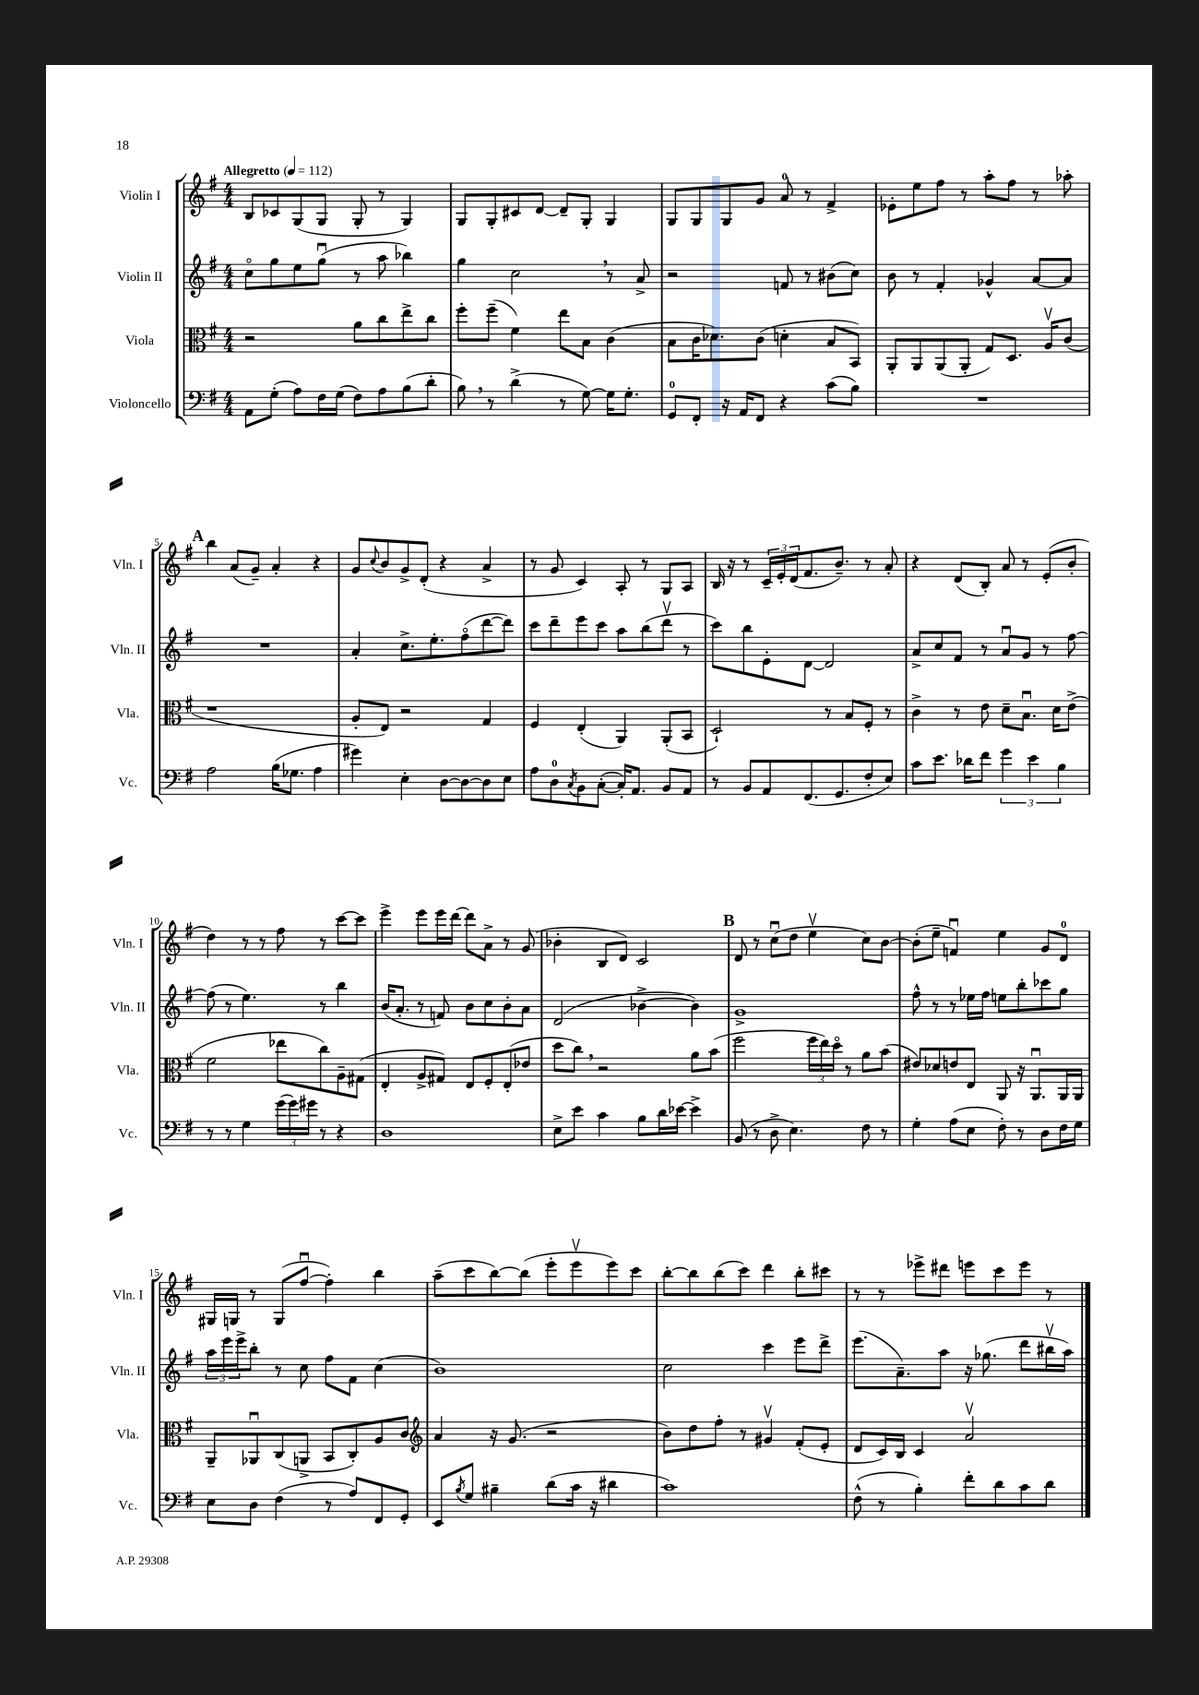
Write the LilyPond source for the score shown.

<<
\new StaffGroup <<
\new Staff = "s0" \with { instrumentName = "Violin I" shortInstrumentName = "Vln. I" } {
    \clef treble \key g \major \numericTimeSignature \time 4/4 \tempo "Allegretto" 4 = 112
    b8 ces'8 g8( g8 g8-. r8 g4) |
    g8 g8-. cis'8 d'8~ d'8-- g8-. g4 |
    g8 g8 g8 g'8 a'8-0 r8 fis'4-> |
    ees'8-. e''8 fis''8 r8 a''8-. fis''8 r8 aes''8-. |
    \mark \markup { \bold "A" } b''4 a'8( g'8--) a'4-. r4 |
    g'8 \appoggiatura { c''8 } b'8 g'8-> d'8-.( r4 a'4-> |
    r8 g'8 c'4) a8-. r8 g8 a8 |
    b16 r16 r8 \tuplet 3/2 { c'16-- e'16-. d'16( } fis'8. b'8.--) r8 a'8-. |
    r4 d'8( b8-.) a'8 r8 e'8-.( b'8-. |
    d''4) r8 r8 fis''8 r8 c'''8~ c'''8 |
    e'''4-> e'''8 e'''16 d'''16~ d'''8 a'8-> r8 g'8( |
    bes'4-. b8 d'8) c'2 |
    \mark \markup { \bold "B" } d'8 r8 c''8\downbow( d''8 e''4\upbow c''8) b'8~ |
    b'8-.( e''8-- f'4\downbow) e''4 g'8 d'8-0 |
    gis16 g16 r8 g8( fis''8~\downbow fis''4-.) b''4 |
    a''8--( c'''8 b''8~) b''8( e'''8-. e'''8\upbow e'''8) c'''8 |
    b''8~-. b''8 b''8( c'''8) d'''4 b''8-. cis'''8 |
    r8 r8 ees'''8-> dis'''8 e'''8 c'''8 e'''8 r8 \bar "|." |
}
\new Staff = "s1" \with { instrumentName = "Violin II" shortInstrumentName = "Vln. II" } {
    \clef treble \key g \major \numericTimeSignature \time 4/4
    c''8\flageolet g''8 e''8 g''8\downbow( r8 a''8 bes''4) |
    g''4 c''2 \breathe r8 a'8-> |
    r2 f'8 r8 bis'8( c''8) |
    b'8 r8 fis'4-. ges'4-^ a'8~ a'8 |
    \mark \markup { \bold "A" } R1 |
    a'4-. c''8.-> e''8.-. fis''8\flageolet( d'''8~ d'''8) |
    c'''8 d'''8-- e'''8 c'''8 a''8 b''8( d'''8\upbow r8 |
    c'''8) b''8 e'8-. d'8~ d'2 |
    a'8-> c''8 fis'8 r8 a'8\downbow g'8 r8 fis''8~ |
    fis''8( r8 e''4.) r8 b''4 |
    b'16( a'8.-. r8 f'8) b'8 c''8 b'8-. a'8 |
    d'2( bes'4~-> bes'4) |
    \mark \markup { \bold "B" } g'1-> |
    fis''8-^ r8 r8 ees''16 fis''16 e''8 b''8-. ces'''8 g''8 |
    \tuplet 3/2 { a''16 e'''16 e'''16-> } b''8-. r8 c''8 fis''8 fis'8 c''4( |
    b'1) |
    c''2 c'''4 e'''8 d'''8-> |
    e'''8.( a'8.--) a''8 r16 ges''8.( d'''8 bis''16\upbow a''16) \bar "|." |
}
\new Staff = "s2" \with { instrumentName = "Viola" shortInstrumentName = "Vla." } {
    \clef alto \key g \major \numericTimeSignature \time 4/4
    r2 a'8 c''8 e''8-> c''8 |
    fis''8-. fis''8--( fis'4) e''8 b8 c'4( |
    b8 c'16 des'8.) c'8( d'4-. b8 b,8) |
    a,8-. a,8 a,8( a,8-. g8) d8. a16\upbow c'8( |
    \mark \markup { \bold "A" } r1 |
    a8-. e8) r2 g4 |
    fis4 e4-.( a,4) a,8-.( b,8 |
    d2-!) r8 b8 fis8-. r8 |
    c'4-> r8 e'8 d'8-- b8.\downbow d'16 e'8->( |
    fis'2 ees''8 c''8) a8-- gis8( |
    e4-. a8-> gis8) e8 fis8-. e8-.( ees'8 |
    d''8 c''8) \breathe r2 a'8 b'8( |
    \mark \markup { \bold "B" } fis''2 \tuplet 3/2 { fis''16 e''16) d''16\flageolet } r8 a'8 b'8( |
    eis'8) des'8 e'8 e8 a,8 r16 a,8.\downbow a,16 a,16 |
    a,8-- aes,8\downbow c8( a,8-> b,8 c8-.) a8 c'8 |
    \clef treble a'4 r16 g'8.( r2 |
    b'8) d''8 fis''8-. r8 gis'4\upbow fis'8-.( e'8-. |
    d'8 c'16) b16 c'4 a'2\upbow \bar "|." |
}
\new Staff = "s3" \with { instrumentName = "Violoncello" shortInstrumentName = "Vc." } {
    \clef bass \key g \major \numericTimeSignature \time 4/4
    a,8 g8-.( a8) fis16 g16( fis8) a8 b8( d'8-. |
    b8) \breathe r8 d'4->( r8 g8~) g16 g8.-. |
    g,8-0 fis,8-. r16 a,16 fis,8 r4 c'8( b8) |
    R1 |
    \mark \markup { \bold "A" } a2 b16( ges8. a4 |
    gis'4) e4-. d8~ d8~ d8 e8 |
    a8 d8-0 \acciaccatura { c8 } b,8 c8~-.( c16-.) a,8. b,8 a,8 |
    r8 b,8 a,8 fis,8.( g,8. fis8-. e8) |
    c'8 e'8. des'16 fis'8 \tuplet 3/2 { g'4 e'4 b4 } |
    r8 r8 g4 \tuplet 3/2 { g'16( g'16) gis'16 } r8 r4 |
    d1 |
    e8-> e'8 c'4 b8 d'16 ees'16~ ees'4-> |
    \mark \markup { \bold "B" } b,8( r8 d8-> e4.) fis8 r8 |
    g4-. a8( e8 fis8-.) r8 d8 fis16 g16 |
    e8 d8 fis4( r8 a8) fis,8 g,8-. |
    e,8 \acciaccatura { b8 } g8 bis4-- d'8( c'16 r16 dis'4 |
    c'1) |
    fis8-^( r8 b4-.) fis'8-. d'8 c'8 d'8 \bar "|." |
}
>>
>>
